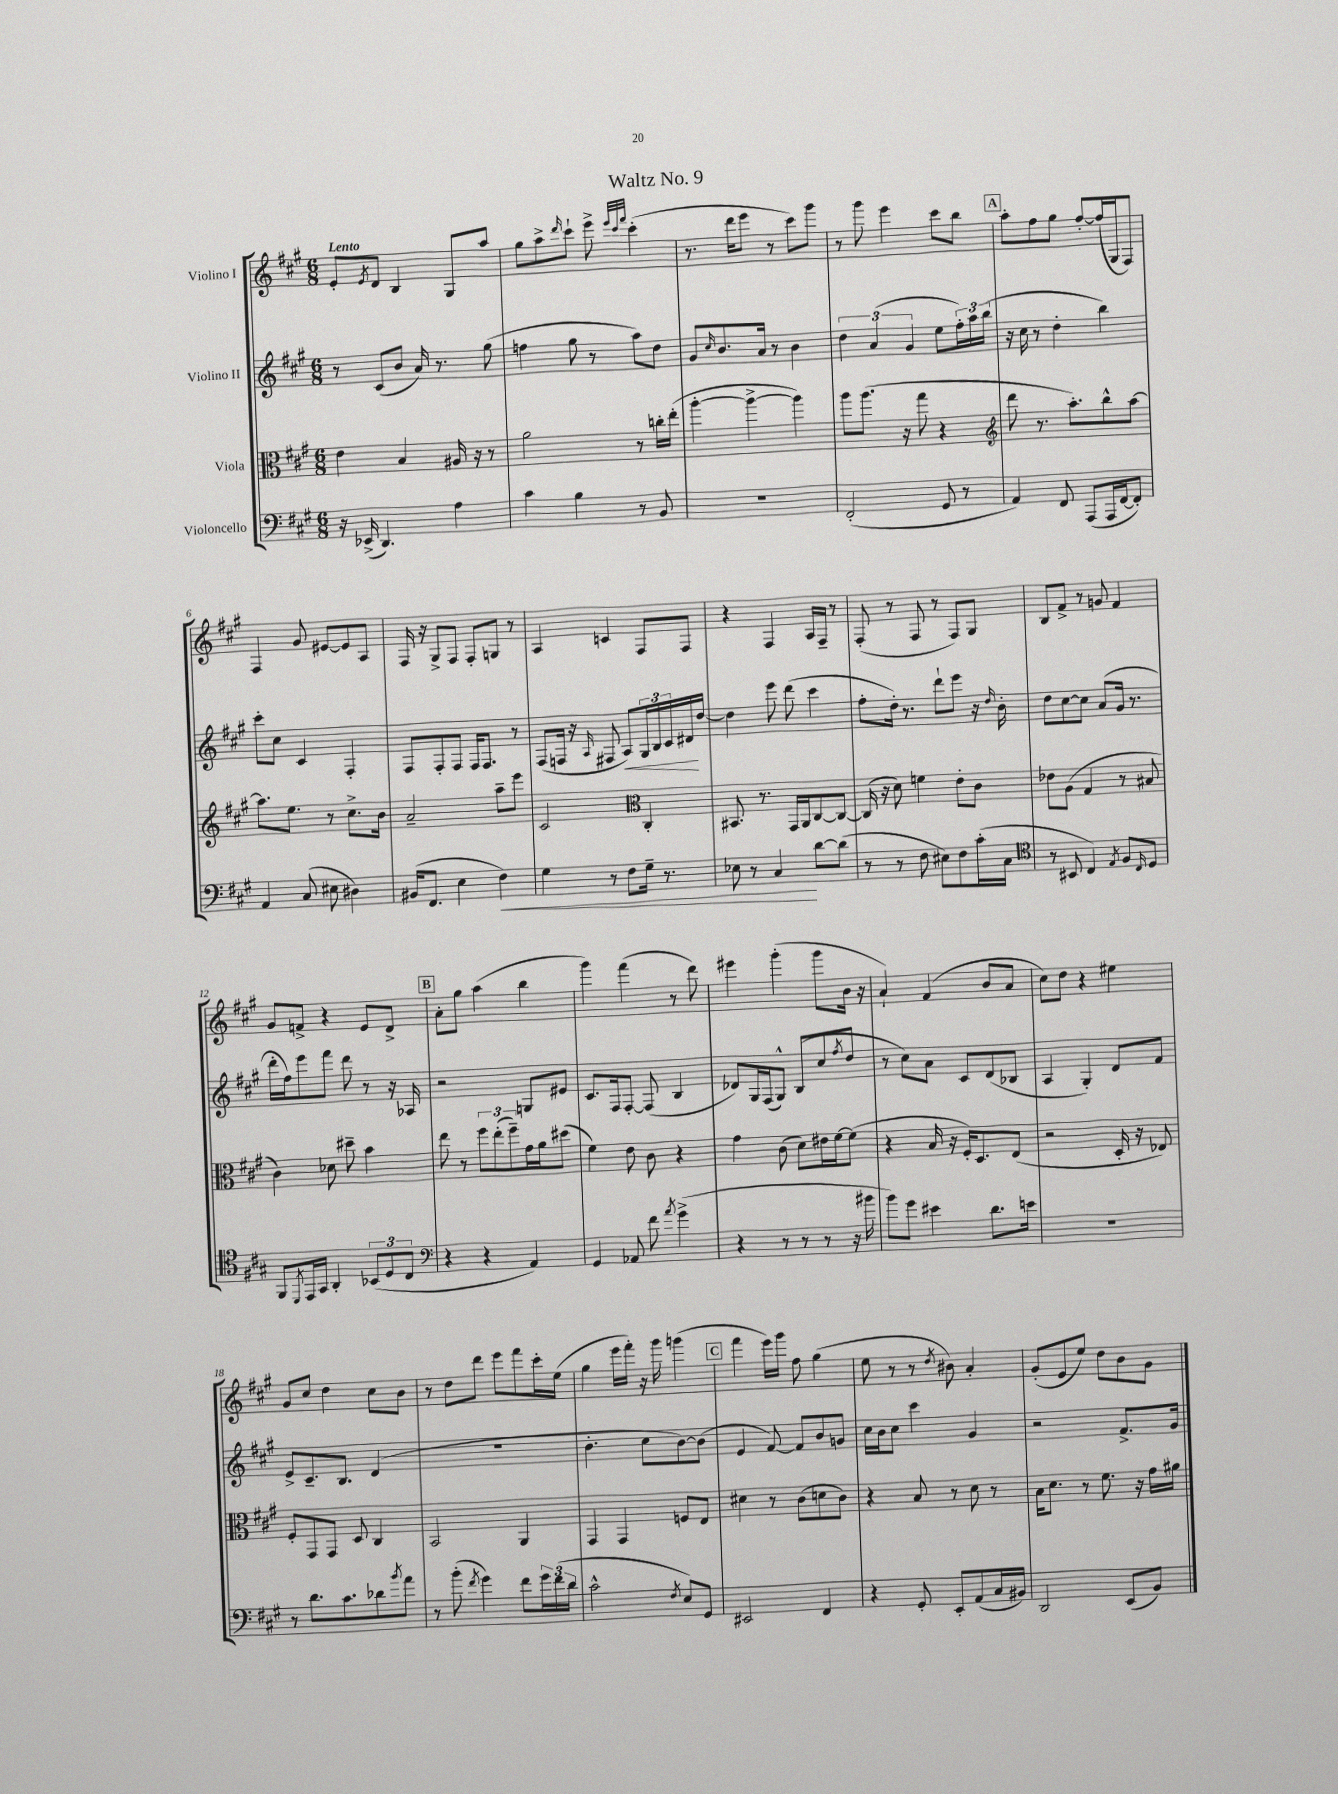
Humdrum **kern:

**kern	**dynam	**kern	**kern	**dynam	**kern
*part4	*part4	*part3	*part2	*part2	*part1
*staff4	*staff4	*staff3	*staff2	*staff2	*staff1
*I"Violoncello	*	*I"Viola	*I"Violino II	*	*I"Violino I
*clefF4	*	*clefC3	*clefG2	*	*clefG2
*k[f#c#g#]	*	*k[f#c#g#]	*k[f#c#g#]	*	*k[f#c#g#]
*M6/8	*	*M6/8	*M6/8	*	*M6/8
=1	=1	=1	=1	=1	=1
!	!	!	!	!	!LO:TX:a:B:t=Lento
16r	.	4e\	8r	.	8e'/L
(16EE-X^/	.	.	.	.	.
.	.	.	.	.	8qe/
4.DD/)	.	.	(8c#/L	.	8d/J
.	.	4B/	8b/J	.	4B/
.	.	.	16a/)	.	.
.	.	.	8.r	.	.
4A\	.	16A#X/	.	.	8G#/L
.	.	16r	.	.	.
.	.	8r	(8gg#\	.	8aa/J
=2	=2	=2	=2	=2	=2
4c#\	.	2a\	4ffn\	.	8gg#\L
.	.	.	.	.	8aa^\
.	.	.	.	.	16qqddd/
4B\	.	.	8gg#\	.	8ccc#`\J
.	.	.	8r	.	8eee^\
.	.	.	.	.	32qqeee/LLL
.	.	.	.	.	32qqccc#/
.	.	.	.	.	32qqfff#/JJJ
8r	.	8r	8aa\L)	.	(4ccc#'\
8BB/	.	16ccn'\LL	8dd\J	.	.
.	.	(16ee'\JJ	.	.	.
=3	=3	=3	=3	=3	=3
2.r	.	[4aa'\	8g#/L	.	8.r
.	.	.	16qqcc#/	.	.
.	.	.	8.b/	.	.
.	.	.	.	.	16ddd\KL
.	.	4aa^\_	.	.	8eee\J
.	.	.	16a/Jk	.	.
.	.	.	8r	.	8r
.	.	4aa\])	4b\	.	8ccc#\L)
.	.	.	.	.	8ggg#\J
=4	=4	=4	=4	=4	=4
(2FF#'/	.	8aa\L	6dd\	.	8r
.	.	(8.aa\J	.	.	8ggg#\
.	.	.	(6a/	.	.
.	.	.	.	.	4eee\
.	.	16r	.	.	.
.	.	.	6g#/	.	.
.	.	8gg#\	.	.	.
8GG#/	.	4r	8ee\L	.	8ccc#\L
8r	.	.	24ff#'\L)	.	8bb\J
.	.	.	24aa\	.	.
.	.	.	(24bb\JJ	.	.
!!LO:REH:place=s1:t=A
=5	=5	=5	=5	=5	=5
*	*	*clefG2	*	*	*
4AA/)	.	8ddd\	16r	.	8aa'\L
.	.	.	16cc#\	.	.
.	.	8.r	8r	.	8ff#\
8FF#/	.	.	4dd'\	.	8gg#\J
.	.	8.aa'\L)	.	.	.
(8AAA/L	.	.	.	.	[8ff#'/L
16AAA/L	.	8bb^^\	4bb\)	.	(16ff#/L]
[16FF#/J	.	.	.	.	16G#/J
8FF#'/J])	.	[8aa\J	.	.	8F#/J)
!!LO:LB:g=z
=6	=6	=6	=6	=6	=6
4AA/	.	8.aa\L]	8ccc#'\L	.	4F#/
.	.	.	8cc#\J	.	.
.	.	8.ee\J	.	.	.
(8C#/	.	.	4c#/	.	8g#/
8E#X\	.	8r	.	.	[8e#X/L
4D#X\)	.	8.cc#^\L	4F#'/	.	8e#/]
.	.	.	.	.	8A/J
.	.	16b\Jk	.	.	.
=7	=7	=7	=7	=7	=7
(16BB#X/KL	.	2a~/	8F#/L	.	16F#/
8.FF#/J	.	.	.	.	16r
.	.	.	8F#'/	.	8G#^/L
4E\	.	.	8F#/J	.	8F#/J
.	.	.	16F#/KL	.	8F#'/L
.	.	.	8.F#/J	.	.
!	!LO:HP:b	!	!	!	!
4F#\)	<	8aa~\L	.	.	8Gn/J
.	.	8eee\J	8r	.	8r
=8	=8	=8	=8	=8	=8
4G#\	.	2c#/	(8F#/L	.	4A/
.	.	.	16Fn/Jk	.	.
.	.	.	16r	.	.
.	.	.	16qqA/	.	.
8r	.	.	8F#X/	.	4cn/
!	!	!	!	!LO:HP:b	!
8F#\L	.	.	8A/L)	<	.
*	*	*clefC3	*	*	*
16G#~\Jk	.	4C#'/	24G#/L	.	8F#/L
.	.	.	24B/	.	.
8.r	.	.	.	.	.
.	.	.	24c#/	.	.
.	.	.	16d#X/	.	8F#/J
.	.	.	[16dd/JJ	[	.
=9	=9	=9	=9	=9	=9
8E-X\	.	8.BB#X/	4dd\]	.	4r
8r	.	.	.	.	.
.	.	8.r	.	.	.
4C#/	.	.	8eee\	.	4F#/
.	.	16GG#/LL	(8ddd\	.	.
.	.	16AA/J	.	.	.
[8d\L	[	[8C#/	4ccc#\	.	16A/LL
.	.	.	.	.	16F#~/JJ
(8d\J]	.	8C#/J_	.	.	8r
=10	=10	=10	=10	=10	=10
8r	.	(16C#/]	8ff#'\L	.	(8F#'/
.	.	16r	.	.	.
8r	.	8d\)	16dd'\Jk)	.	8r
.	.	.	8.r	.	.
8F#\	.	4fn\	.	.	8F#/
8E#X\L)	.	.	8ddd`\L	.	8r
8F#\	.	8e'\L	8eee\J	.	8F#/L)
(16c#'\L	.	8c#\J	16r	.	8G#/J
.	.	.	16qqdd/	.	.
16C#\JJ	.	.	16b'\	.	.
=11	=11	=11	=11	=11	=11
*clefC4	*	*	*	*	*
8r	.	8e-X\L	8dd\L	.	8B/L
8BB#X/	.	(8A\J	[8cc#\	.	8f#^/J
4C#/)	.	4G#/	8cc#\J]	.	8r
.	.	.	(8a/L	.	8gn/
8qE/	.	.	.	.	.
8F#/L	.	8r	16g#/Jk	.	4f#/
.	.	.	8.r	.	.
16qqC#/	.	.	.	.	.
8D/J	.	8B#X/	.	.	.
!!LO:LB:g=z
=12	=12	=12	=12	=12	=12
8FF#/L	.	4c#\)	16ddd'\LL	.	8g#/L
.	.	.	16ff#\J)	.	.
8qDD/	.	.	.	.	.
16EE/L	.	.	8eee\	.	8fn^/J
16GG#/JJ	.	.	.	.	.
4AA'/	.	8d-X\	8fff#\J	.	4r
.	.	8dd#X~\	8ddd\	.	.
(12BB-X/L	.	4b\	8r	.	8e/L
12D/	.	.	.	.	.
.	.	.	16r	.	8d^/J
12C#/J	.	.	.	.	.
.	.	.	16A-X/	.	.
!!LO:REH:place=s1:t=B
=13	=13	=13	=13	=13	=13
*clefF4	*	*	*	*	*
4r	.	8ee\	2r	.	8a'\L
.	.	8r	.	.	8gg#\J
4r	.	12ff#\L	.	.	(4aa\
.	.	(12ee'\	.	.	.
.	.	12ff#~\)	.	.	.
4AA/)	.	16g#\L	8Gn/L	.	4bb\
.	.	16a\J	.	.	.
.	.	(8dd#X\J	8e#X/J	.	.
=14	=14	=14	=14	=14	=14
4GG#/	.	4f#\)	8.c#/L	.	4ggg#\)
.	.	.	16F#/k	.	.
8AA-X/	.	8e\	[8F#'/J	.	(4fff#\
8f#\	.	8c#\	(8F#/]	.	.
8qa/	.	.	.	.	.
(4g#^\	.	4r	4B/	.	8r
.	.	.	.	.	8ddd\)
=15	=15	=15	=15	=15	=15
4r	.	4g#\	8d-X/L)	.	4eee#X\
.	.	.	16G#/L	.	.
.	.	.	(16F#/J	.	.
8r	.	(8c#\	8G#^^/J)	.	(4ggg#'\
8r	.	8d\L)	(8B/L	.	.
8r	.	16e#X\L	8cc#/	.	8ggg#\L
.	.	[16f#\J	.	.	.
.	.	.	8qff#/	.	.
16r	.	(8f#\J]	8dd/J	.	16b\Jk
16b#X\	.	.	.	.	16r
=16	=16	=16	=16	=16	=16
8b\L)	.	4r	8r	.	4a`/)
8g#\J	.	.	8cc#\L)	.	.
4e#X\	.	16B/	8a\J	.	(4f#/
.	.	16r	.	.	.
.	.	16F#'/KL)	8c#/L	.	.
.	.	8.D/	.	.	.
8.d\L	.	.	(8d/	.	8b/L
.	.	(8E/J	8B-X/J	.	8a/J
16en\Jk	.	.	.	.	.
=17	=17	=17	=17	=17	=17
2.r	.	2r	4A/	.	8cc#\L)
.	.	.	.	.	8dd\J
.	.	.	4G#'/)	.	4r
.	.	16D'/	8d/L	.	4ee#X\
.	.	16r	.	.	.
.	.	8E-X/)	8f#/J	.	.
!!LO:LB:g=z
=18	=18	=18	=18	=18	=18
8r	.	8F#'/L	8e^/L	.	8g#/L
8.d\L	.	8GG#/	8.c#~/	.	8cc#/J
.	.	8GG#/J	.	.	4dd\
8.c#\	.	.	8.B/J	.	.
.	.	8D/	.	.	.
8d-X\	.	4C#/	(4d/	.	8cc#\L
8qb/	.	.	.	.	.
8a\J	.	.	.	.	8b\J
=19	=19	=19	=19	=19	=19
8r	.	2BB/	2.r	.	8r
(8b'\	.	.	.	.	8dd\L
8qf#/	.	.	.	.	.
4g#\)	.	.	.	.	8ddd\J
.	.	.	.	.	8eee\L
8f#\L	.	4AA/	.	.	8fff#\
24g#\L	.	.	.	.	16ccc#'\L
(24f#\	.	.	.	.	.
.	.	.	.	.	(16ee\JJ
24d\JJ	.	.	.	.	.
=20	=20	=20	=20	=20	=20
2c#^^\	.	4GG#/	4.b'\	.	4gg#\
.	.	4GG#/	.	.	16eee\LL
.	.	.	.	.	16fff#'\JJ)
.	.	.	8cc#\L	.	16r
.	.	.	.	.	16ggg#\
8qF#/	.	.	.	.	.
8E/L)	.	8Fn/L	[8b\)	.	(4gggn\
8GG#/J	.	8E/J	(8b\J]	.	.
!!LO:REH:place=s1:t=C
=21	=21	=21	=21	=21	=21
2EE#X/	.	4d#X\	4e/	.	4fff#\
.	.	8r	[8f#/)	.	16eee\LL)
.	.	.	.	.	16ggg#\JJ
.	.	(8c#\L	8f#/L]	.	8ff#\
4FF#/	.	8dn\	8b/	.	(4gg#\
.	.	8c#\J)	8gn/J	.	.
=22	=22	=22	=22	=22	=22
4r	.	4r	16cc#\LL	.	8ee\
.	.	.	16b\J	.	.
.	.	.	8cc#\J	.	8r
8GG#'/	.	8B/	4ccc#\	.	8r
.	.	.	.	.	8qdd/
8EE'/L	.	8r	.	.	8b#X\)
(8AA/	.	8d\	4g#/	.	4a'/
16C#/L	.	8r	.	.	.
16BB#X/JJ)	.	.	.	.	.
=23	=23	=23	=23	=23	=23
2DD/	.	16B\KL	2r	.	(8g#'/L
.	.	8.d\J	.	.	.
.	.	.	.	.	8e/
.	.	8r	.	.	8ee/J)
.	.	8.f#\	.	.	8dd\L
(8EE/L	.	.	8.f#^/L	.	8b\
.	.	16r	.	.	.
8BB/J)	.	16g#\LL	.	.	8g#\J
.	.	16a#X\JJ	16g#/Jk	.	.
==	==	==	==	==	==
*-	*-	*-	*-	*-	*-
